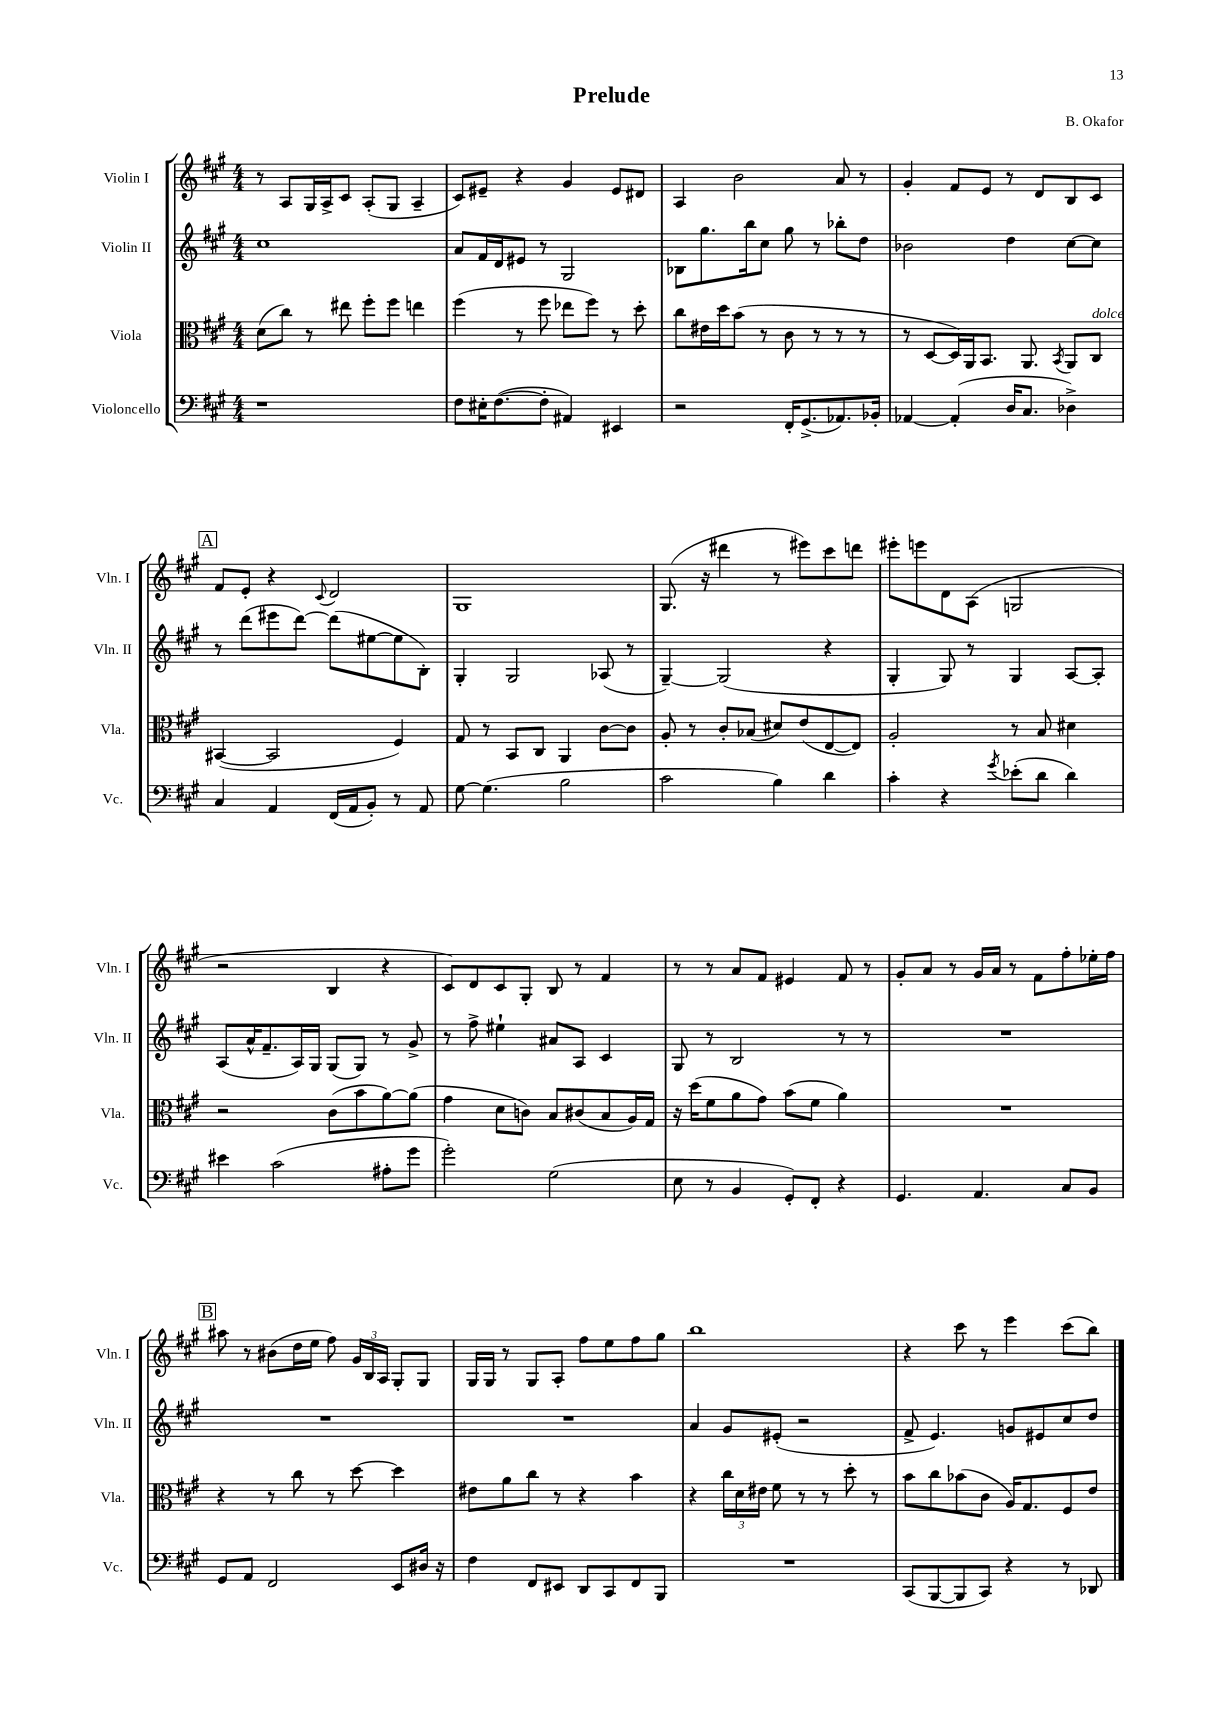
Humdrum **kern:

**kern	**kern	**kern	**kern
*staff4	*staff3	*staff2	*staff1
*clefF4	*clefC3	*clefG2	*clefG2
*k[f#c#g#]	*k[f#c#g#]	*k[f#c#g#]	*k[f#c#g#]
*M4/4	*M4/4	*M4/4	*M4/4
1r	(8d\L	1cc#	8r
.	8cc#\J)	.	8A/L
.	8r	.	16G#/L
.	.	.	16A^/J
.	8ee#\	.	8c#/J
.	8ff#'\L	.	(8A'/L
.	8ff#\J	.	8G#/J
.	4ee\	.	4A~/
=	=	=	=
8F#\L	(4ff#\	8a/L	8c#/L)
16E#'\K	.	16f#/L	8e#~/J
([8.F#\	.	16d/J	.
.	8r	8e#/J	4r
8F#'\]J	8ff#\	8r	.
4AA#/)	8ee-\L	2G#/	4g#/
.	8ff#\J)	.	.
4EE#/	8r	.	8e#/L
.	8dd'\	.	8d#/J
=	=	=	=
2r	8cc#\L	8B-\L	4A/
.	16e#\L	8.gg#\	.
.	16dd\J	.	.
.	(8b\J	.	2b\
.	.	16bb\k	.
.	8r	8cc#\J	.
16FF#'/LK	8c#\	8gg#\	.
(8.GG#^/	.	.	.
.	8r	8r	.
8.AA-/)	8r	8bb-'\L	8a/
.	8r	8dd\J	8r
16BB-'/Jk	.	.	.
=	=	=	=
[4AA-/	8r	2b-\	4g#'/
.	[8D/L	.	.
(4AA-'/]	16D/]L)	.	8f#/L
.	16AA/J	.	.
.	8.BB/J	.	8e/J
16D/LK	.	4dd\	8r
8.C#/J	8.AA/	.	.
.	.	.	8d/L
.	8qBB/	.	.
4D-^\)	8AA/L	[8cc#\L	8B/
.	8C#/J	8cc#\]J	8c#/J
=	=	=	=
4C#/	([4BB#/	8r	8f#/L
.	.	(8ddd\L	8e'/J
4AA/	2BB#/]	8eee#\	4r
.	.	[8ddd\J)	.
.	.	.	8qqc#/
(16FF#/LL	.	(8ddd\]L	2d/
16AA/J	.	.	.
8BB'/J)	.	[8ee#\	.
8r	4F#/)	8ee#\]	.
8AA/	.	8B'\J)	.
=	=	=	=
[8G#\	8G#/	4G#'/	1G#
(4.G#\]	8r	.	.
.	8BB/L	2G#/	.
.	8C#/J	.	.
2B\	4AA/	.	.
.	[8c#\L	(8A-/	.
.	8c#\]J	8r	.
=	=	=	=
2c#\	8A'/	[4G#~/)	(8.G#/
.	8r	.	.
.	.	.	16r
.	8c#'/L	(2G#/]	4ddd#\
.	(8B-/J	.	.
4B\)	8d#/L)	.	8r
.	(8e/	.	8eee#\L)
4d\	[8E/	4r	8ccc#\
.	8E/]J)	.	8ddd\J
=	=	=	=
4c#'\	2A'/	4G#'/	8eee#'\L
.	.	.	8eee\
4r	.	8G#/)	8d\
.	.	8r	(8A\J
8qg#/	.	.	.
(8e-'\L	8r	4G#/	2G/
8d\J	8B/	.	.
4d\)	4d#\	[8A/L	.
.	.	8A'/]J	.
=	=	=	=
4e#\	2r	(8A/L	2r
.	.	16a^^/K	.
.	.	8.f#~/	.
(2c#\	.	.	.
.	.	16A/L)	.
.	.	16G#/JJ	.
.	(8c#\L	(8G#/L	4B/
.	8b\	8G#/J)	.
8A#'\L	[8a\)	8r	4r
8g#\J	(8a\]J	8g#^/	.
=	=	=	=
2g#'\)	4g#\	8r	8c#/L)
.	.	8ff#^\	8d/
.	8d\L	4ee#`\	8c#/
.	8c\J)	.	8G#'/J
(2G#\	8B/L	8a#/L	8B/
.	(8c#/	8A/J	8r
.	8B/	4c#/	4f#/
.	16A/L)	.	.
.	16G#/JJ	.	.
=	=	=	=
8E\	16r	8G#/	8r
.	(16dd\LK	.	.
8r	8f#\	8r	8r
4BB/	8a\	2B/	8a/L
.	8g#\J)	.	8f#/J
8GG#'/L)	(8b\L	.	4e#/
8FF#'/J	8f#\J	.	.
4r	4a\)	8r	8f#/
.	.	8r	8r
=	=	=	=
4.GG#/	1r	1r	8g#'/L
.	.	.	8a/J
.	.	.	8r
4.AA/	.	.	16g#/LL
.	.	.	16a/JJ
.	.	.	8r
.	.	.	8f#\L
8C#/L	.	.	8ff#'\
8BB/J	.	.	16ee-'\L
.	.	.	16ff#\JJ
=	=	=	=
8GG#/L	4r	1r	8aa#\
8AA/J	.	.	8r
2FF#/	8r	.	(8b#\L
.	8cc#\	.	16dd\L
.	.	.	16ee\JJ
.	8r	.	8ff#\)
.	[8dd\	.	24g#/LL
.	.	.	24B/
.	.	.	24A/JJ
8EE/L	4dd\]	.	8G#'/L
16D#/Jk	.	.	8G#/J
16r	.	.	.
=	=	=	=
4F#\	8e#\L	1r	16G#/LL
.	.	.	16G#/JJ
.	8a\	.	8r
8FF#/L	8cc#\J	.	8G#/L
8EE#/J	8r	.	8A'/J
8DD/L	4r	.	8ff#\L
8CC#/	.	.	8ee\
8FF#/	4b\	.	8ff#\
8BBB/J	.	.	8gg#\J
=	=	=	=
1r	4r	4a/	1bb
.	24cc#\LL	8g#/L	.
.	24d\	.	.
.	24e#\JJ	.	.
.	8f#\	(8e#'/J	.
.	8r	2r	.
.	8r	.	.
.	8dd'\	.	.
.	8r	.	.
=	=	=	=
(8CC#/L	8b\L	8f#^/	4r
[8BBB/	8cc#\	4.e/)	.
8BBB/]	(8b-\	.	8ccc#\
8CC#/J)	8c#\J	.	8r
4r	16A/LK)	8g/L	4eee\
.	8.G#/	.	.
.	.	8e#/	.
8r	8F#/	8cc#/	(8ccc#\L
8DD-/	8e/J	8dd/J	8bb\J)
==	==	==	==
*-	*-	*-	*-
